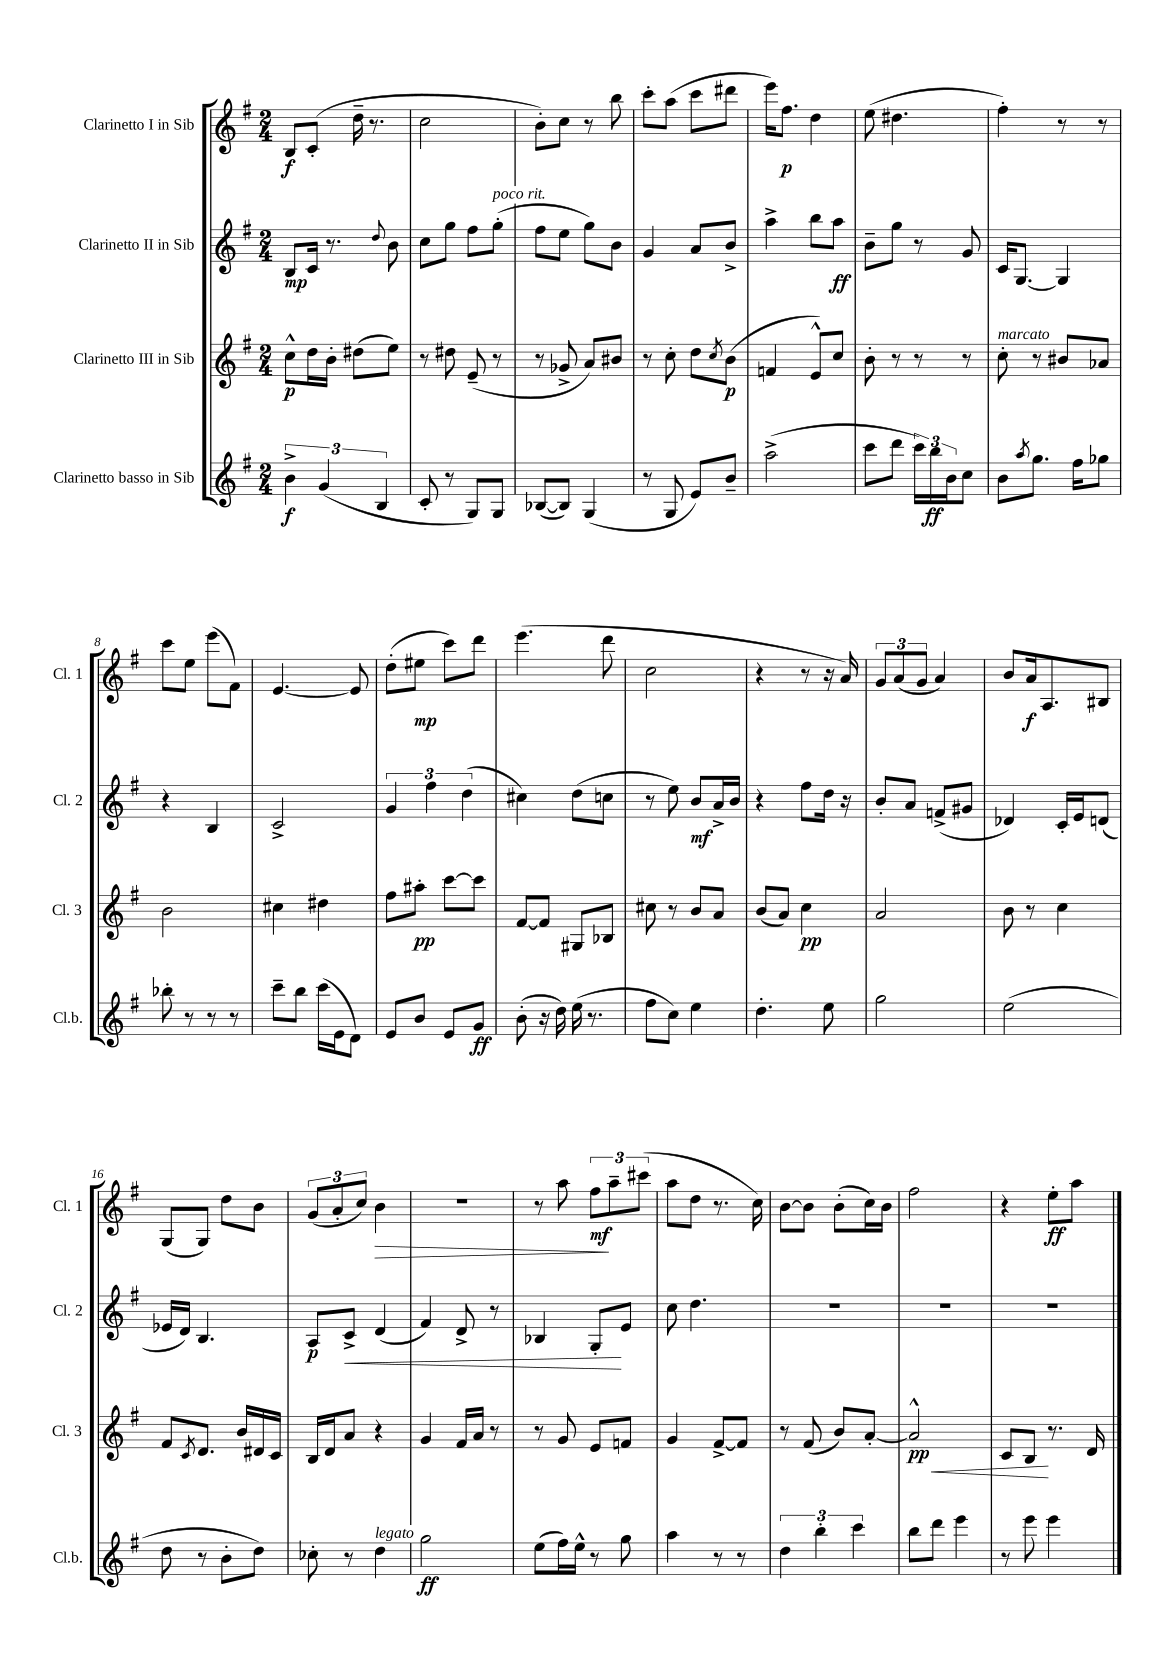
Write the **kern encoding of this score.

**kern	**kern	**kern	**kern
*staff4	*staff3	*staff2	*staff1
*clefG2	*clefG2	*clefG2	*clefG2
*k[f#]	*k[f#]	*k[f#]	*k[f#]
*M2/4	*M2/4	*M2/4	*M2/4
6b^	8cc^^	8B	8B
.	16dd	16c	(8c'
(6g	.	.	.
.	16b'	8.r	.
.	(8dd#	.	16dd~
.	.	.	8.r
6B	.	.	.
.	.	8qqdd	.
.	8ee)	8b	.
=	=	=	=
8c'	8r	8cc	2cc
8r	8dd#	8gg	.
8G)	(8e~	8ff#	.
8G	8r	(8gg'	.
=	=	=	=
([8B-	8r	8ff#	8b')
8B-])	8g-^	8ee	8cc
(4G	8a)	8gg)	8r
.	8b#	8b	8bb
=	=	=	=
8r	8r	4g	8ccc'
8G	8cc'	.	(8aa
8e)	8dd	8a	8ccc
.	8qcc	.	.
8b~	(8b	8b^	8ddd#
=	=	=	=
(2aa^	4f	4aa^	16eee)
.	.	.	8.ff#
.	8e^^)	8bb	4dd
.	8cc	8aa	.
=	=	=	=
8ccc	8b'	8b~	(8ee
8ddd	8r	8gg	4.dd#
24ccc)	8r	8r	.
24bb	.	.	.
24b	.	.	.
8cc	8r	8g	.
=	=	=	=
8b	8cc'	16c	4ff#')
.	.	[8.G	.
8qaa	.	.	.
8.gg	8r	.	.
.	8b#	4G]	8r
16ff#	.	.	.
8gg-	8a-	.	8r
=	=	=	=
8bb-'	2b	4r	8ccc
8r	.	.	8ee
8r	.	4B	(8eee
8r	.	.	8f#)
=	=	=	=
8ccc~	4cc#	2c^	[4.e
8bb	.	.	.
(16ccc	4dd#	.	.
16e	.	.	.
8d)	.	.	8e]
=	=	=	=
8e	8ff#	6g	(8dd'
8b	8aa#'	.	8ee#
.	.	6ff#	.
8e	[8ccc	.	8ccc)
.	.	(6dd	.
8g	8ccc]	.	8ddd
=	=	=	=
(8b'	[8f#	4cc#)	(4.eee
16r	8f#]	.	.
16dd)	.	.	.
(16ee	8G#	(8dd	.
8.r	.	.	.
.	8B-	8cc	8ddd
=	=	=	=
8ff#	8cc#	8r	2cc
8cc)	8r	8ee)	.
4ee	8b	8b	.
.	8a	16a^	.
.	.	16b	.
=	=	=	=
4.dd'	(8b	4r	4r
.	8a)	.	.
.	4cc	8ff#	8r
8ee	.	16dd	16r
.	.	16r	16a)
=	=	=	=
2gg	2a	8b'	12g
.	.	.	(12a
.	.	8a	.
.	.	.	12g
.	.	(8f^	4a)
.	.	8g#	.
=	=	=	=
(2ee	8b	4d-)	8b
.	8r	.	16a
.	.	.	8.A
.	4cc	16c'	.
.	.	16e	.
.	.	(8d	8B#
=	=	=	=
8dd	8f#	16e-	(8G
.	.	16d)	.
.	8qc	.	.
8r	8.d	4.B	8G)
8b'	.	.	8dd
.	16b	.	.
8dd)	16d#	.	8b
.	16c	.	.
=	=	=	=
8cc-'	16B	8A	(12g
.	16d	.	.
.	.	.	12a'
8r	8a	8c^	.
.	.	.	12cc)
4dd	4r	(4d	4b
=	=	=	=
2gg	4g	4f#)	2r
.	16f#	8d^	.
.	16a	.	.
.	8r	8r	.
=	=	=	=
(8ee	8r	4B-	8r
16ff#)	8g	.	8aa
16ee^^	.	.	.
8r	8e	8G'	12ff#
.	.	.	12aa~
8gg	8f	8e	.
.	.	.	(12ccc#
=	=	=	=
4aa	4g	8cc	8aa
.	.	4.dd	8dd
8r	[8f#^	.	8.r
8r	8f#]	.	.
.	.	.	16cc)
=	=	=	=
6dd	8r	2r	[8b
.	(8f#	.	8b]
6bb'	.	.	.
.	8b)	.	(8b'
6ccc	.	.	.
.	[8a'	.	16cc)
.	.	.	16b
=	=	=	=
8bb	2a^^]	2r	2ff#
8ddd	.	.	.
4eee	.	.	.
=	=	=	=
8r	8c	2r	4r
8eee	8B	.	.
4eee	8.r	.	8ee'
.	.	.	8aa
.	16d	.	.
==	==	==	==
*-	*-	*-	*-
